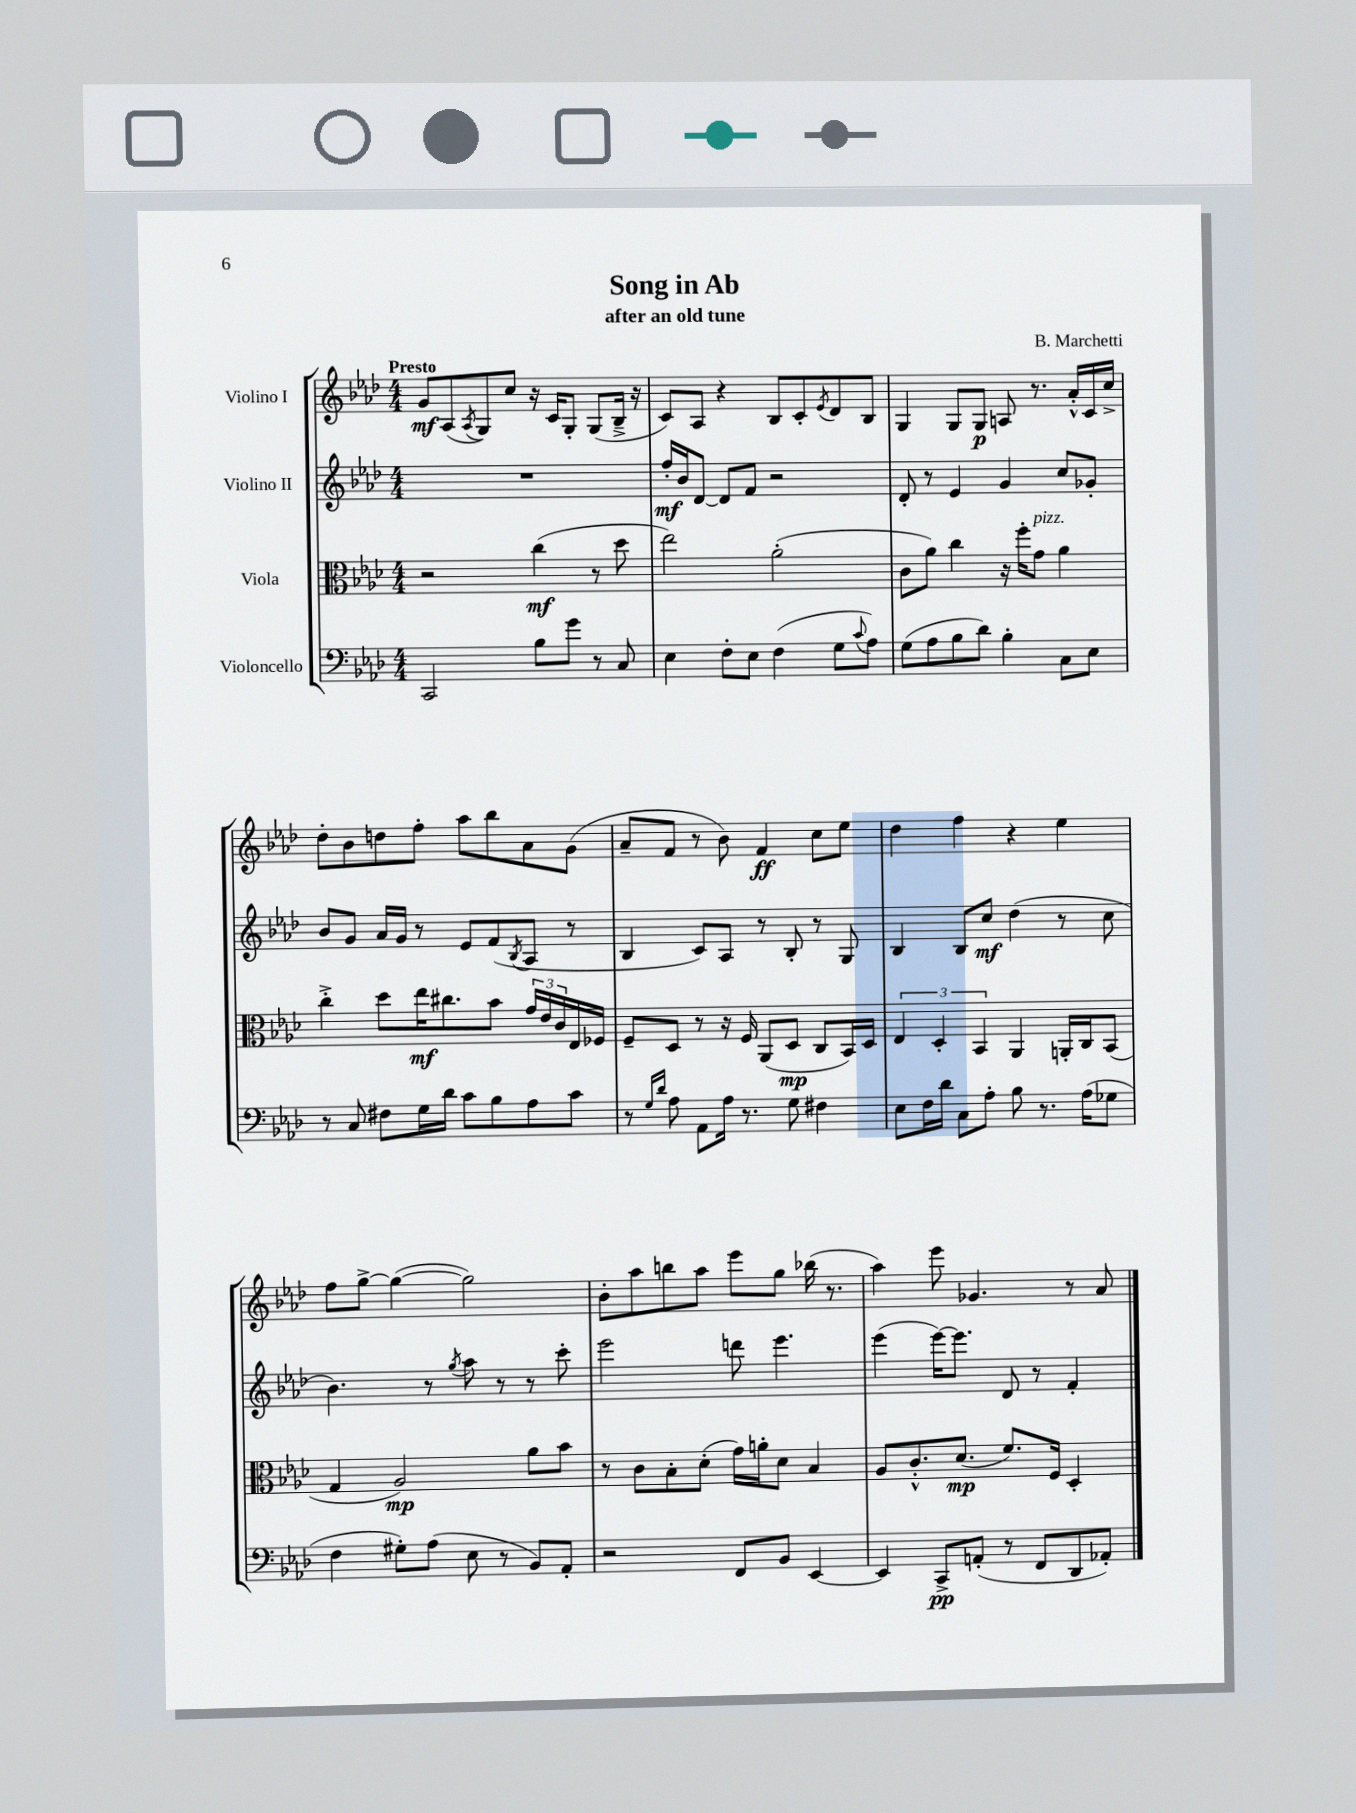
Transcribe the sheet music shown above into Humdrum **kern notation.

**kern	**kern	**kern	**kern
*staff4	*staff3	*staff2	*staff1
*clefF4	*clefC3	*clefG2	*clefG2
*k[b-e-a-d-]	*k[b-e-a-d-]	*k[b-e-a-d-]	*k[b-e-a-d-]
*M4/4	*M4/4	*M4/4	*M4/4
2CC	2r	1r	8g
.	.	.	(8A-
.	.	.	8qA-
.	.	.	8G)
.	.	.	8cc
8B-	(4cc	.	16r
.	.	.	16c
8g	.	.	8G'
8r	8r	.	(8G
8C	8dd-	.	16B-~^
.	.	.	16r
=	=	=	=
4E-	2ee-)	16ff'	8c)
.	.	16b-	.
.	.	[8d-	8A-
8F'	.	8d-]	4r
8E-	.	8f	.
(4F	(2a-'	2r	8B-
.	.	.	8c'
.	.	.	8qe-
8G	.	.	8d-
8qqc	.	.	.
8A-)	.	.	8B-
=	=	=	=
(8G	8c	8d-'	4G
8A-	8a-)	8r	.
8B-	4cc	4e-	8G
8d-)	.	.	8G
4B-'	16r	4g	8A
.	16ff'	.	.
.	8g	.	8.r
8C	4a-	8cc	.
.	.	.	16a-'^^
8E-	.	8g-'	16c
.	.	.	16cc^
=	=	=	=
8r	4cc'^	8b-	8dd-'
8C	.	8g	8b-
8F#	8dd-	16a-	8dd
.	.	16g	.
16G	16ee-	8r	8ff'
16d-	8.cc#	.	.
8c	.	8e-	8aa-
8B-	8b-	(8f	8bb-
.	.	8qB-	.
8A-	24g	8A-	8a-
.	24e-	.	.
.	24c	.	.
8c	16E-	8r	(8g
.	16F-	.	.
=	=	=	=
8r	8F~	4B-	8a-~
16qqG	.	.	.
16qqd-	.	.	.
8A-	8D-	.	8f
8AA-	8r	8c)	8r
16A-	16r	8A-	8b-)
8.r	16F	.	.
.	(8AA-	8r	4f
8G	8D-	8B-'	.
4F#	8C	8r	8cc
.	16BB-)	8G	8ee-
.	16D-	.	.
=	=	=	=
8E-	6E-	4B-	4dd-
16F	.	.	.
.	6D-'	.	.
16d-	.	.	.
8C	.	8B-	4ff
.	6BB-	.	.
8A-'	.	8cc	.
8B-	4AA-	(4dd-	4r
8.r	.	.	.
.	16AA'	8r	4ee-
(16A-	16C	.	.
8G-	(8BB-	8cc	.
=	=	=	=
4F	4G	4.b-)	8ff
.	.	.	[8gg^
8G#')	2A-)	.	(4gg_
(8A-	.	8r	.
.	.	8qgg	.
8E-	.	8aa-	2gg])
8r	.	8r	.
8BB-)	8a-	8r	.
8AA-'	8b-	8ccc'	.
=	=	=	=
2r	8r	2eee-	8b-'
.	8c	.	8aa-
.	8B-'	.	8bb
.	(8d-'	.	8aa-
8FF	16g)	8ddd	8eee-
.	16a'	.	.
8BB-	8d-	4.eee-	8gg
[4EE-	4B-	.	(16bb-
.	.	.	8.r
=	=	=	=
4EE-]	8A-	(4eee-	4aa-)
.	8.c'^^	.	.
8CC^	.	[16eee-)	8eee-
.	(8.d-	8.eee-]	.
(8AA'	.	.	4.g-
8r	8.f)	8d-	.
8FF	.	8r	.
.	16F	.	.
8DD-	4D-'	4f'	8r
8AA-')	.	.	8a-
==	==	==	==
*-	*-	*-	*-
